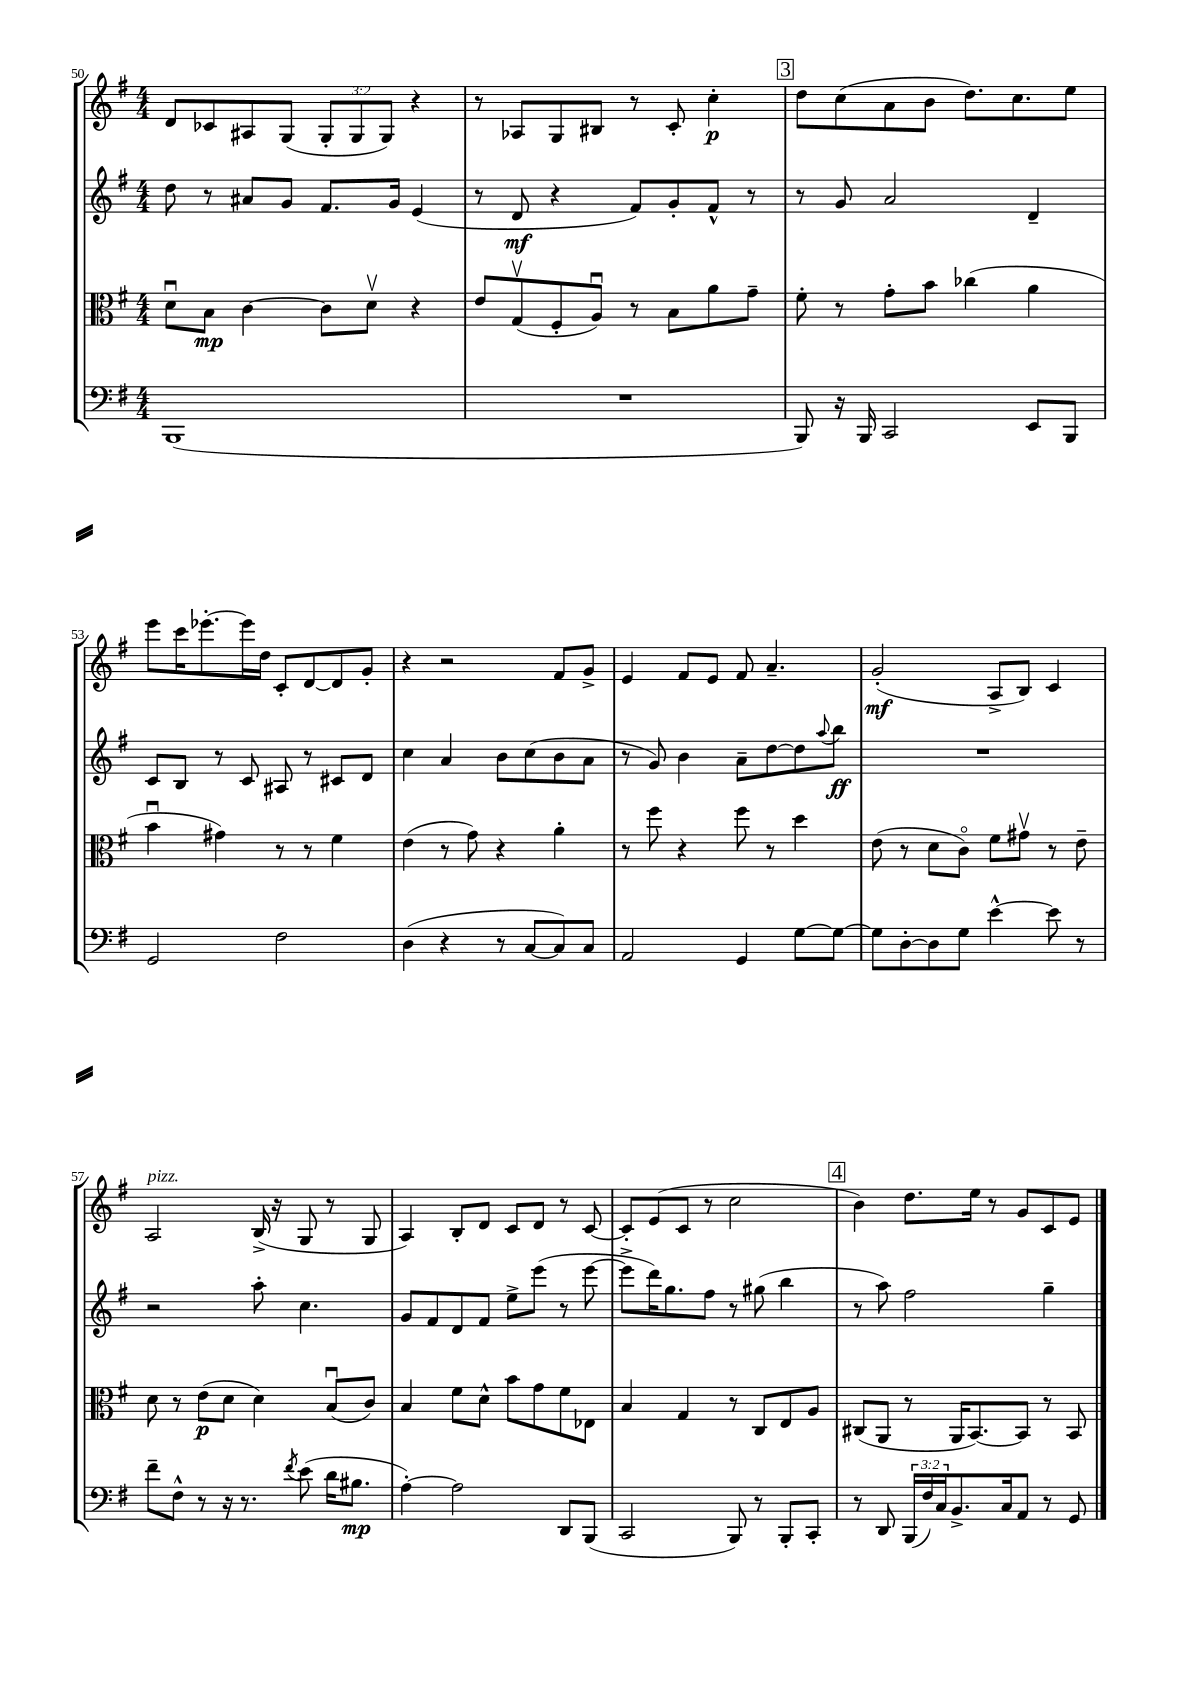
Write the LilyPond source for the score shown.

<<
\new StaffGroup <<
\new Staff = "s0" {
    \clef treble \key g \major \numericTimeSignature \time 4/4 \override Staff.TupletNumber.text = #tuplet-number::calc-fraction-text
    d'8 ces'8 ais8 g8( \tuplet 3/2 { g8-. g8 g8) } r4 |
    r8 aes8 g8 bis8 r8 c'8-. c''4-.\p |
    \mark \markup { \box "3" } d''8 c''8( a'8 b'8 d''8.) c''8. e''8 |
    e'''8 c'''16 ees'''8.~-. ees'''16 d''16 c'8-. d'8~ d'8 g'8-. |
    r4 r2 fis'8 g'8-> |
    e'4 fis'8 e'8 fis'8 a'4.-- |
    g'2-.\mf( a8-> b8) c'4 |
    a2^\markup { \italic "pizz." } b16->( r16 g8 r8 g8 |
    a4) b8-. d'8 c'8 d'8 r8 c'8~ |
    c'8-. e'8( c'8 r8 c''2 |
    \mark \markup { \box "4" } b'4) d''8. e''16 r8 g'8 c'8 e'8 \bar "|." |
}
\new Staff = "s1" {
    \clef treble \key g \major \numericTimeSignature \time 4/4
    d''8 r8 ais'8 g'8 fis'8. g'16 e'4( |
    r8 d'8\mf r4 fis'8) g'8-. fis'8-^ r8 |
    \mark \markup { \box "3" } r8 g'8 a'2 d'4-- |
    c'8 b8 r8 c'8 ais8 r8 cis'8 d'8 |
    c''4 a'4 b'8 c''8( b'8 a'8 |
    r8 g'8) b'4 a'8-- d''8~ d''8 \appoggiatura { a''8 } b''8\ff |
    R1 |
    r2 a''8-. c''4. |
    g'8 fis'8 d'8 fis'8 e''8-> e'''8( r8 e'''8~ |
    e'''8-> d'''16) g''8. fis''8 r8 gis''8( b''4 |
    \mark \markup { \box "4" } r8 a''8) fis''2 g''4-- \bar "|." |
}
\new Staff = "s2" {
    \clef alto \key g \major \numericTimeSignature \time 4/4
    d'8\downbow b8\mp c'4~ c'8 d'8\upbow r4 |
    e'8 g8\upbow( fis8-. a8\downbow) r8 b8 a'8 g'8-- |
    \mark \markup { \box "3" } fis'8-. r8 g'8-. b'8 ces''4( a'4 |
    b'4\downbow gis'4) r8 r8 fis'4 |
    e'4( r8 g'8) r4 a'4-. |
    r8 fis''8 r4 fis''8 r8 d''4 |
    e'8( r8 d'8 c'8\flageolet) fis'8 gis'8\upbow r8 e'8-- |
    d'8 r8 e'8\p( d'8 d'4) b8\downbow( c'8) |
    b4 fis'8 d'8-^ b'8 g'8 fis'8 ees8 |
    b4 g4 r8 c8 e8 a8 |
    \mark \markup { \box "4" } cis8( a,8 r8 a,16 b,8.~) b,8 r8 b,8 \bar "|." |
}
\new Staff = "s3" {
    \clef bass \key g \major \numericTimeSignature \time 4/4 \override Staff.TupletNumber.text = #tuplet-number::calc-fraction-text
    b,,1( |
    R1 |
    \mark \markup { \box "3" } b,,8) r16 b,,16 c,2 e,8 b,,8 |
    g,2 fis2 |
    d4( r4 r8 c8~ c8) c8 |
    a,2 g,4 g8~ g8~ |
    g8 d8~-. d8 g8 e'4~-^ e'8 r8 |
    fis'8-- fis8-^ r8 r16 r8. \acciaccatura { fis'8 } e'8( d'16 bis8.\mp |
    a4~-.) a2 d,8 b,,8( |
    c,2 b,,8) r8 b,,8-. c,8-. |
    \mark \markup { \box "4" } r8 d,8 \tuplet 3/2 { b,,16( fis16) c16 } b,8.-> c16 a,8 r8 g,8 \bar "|." |
}
>>
>>
\layout { \context { \Score currentBarNumber = #50 } }
